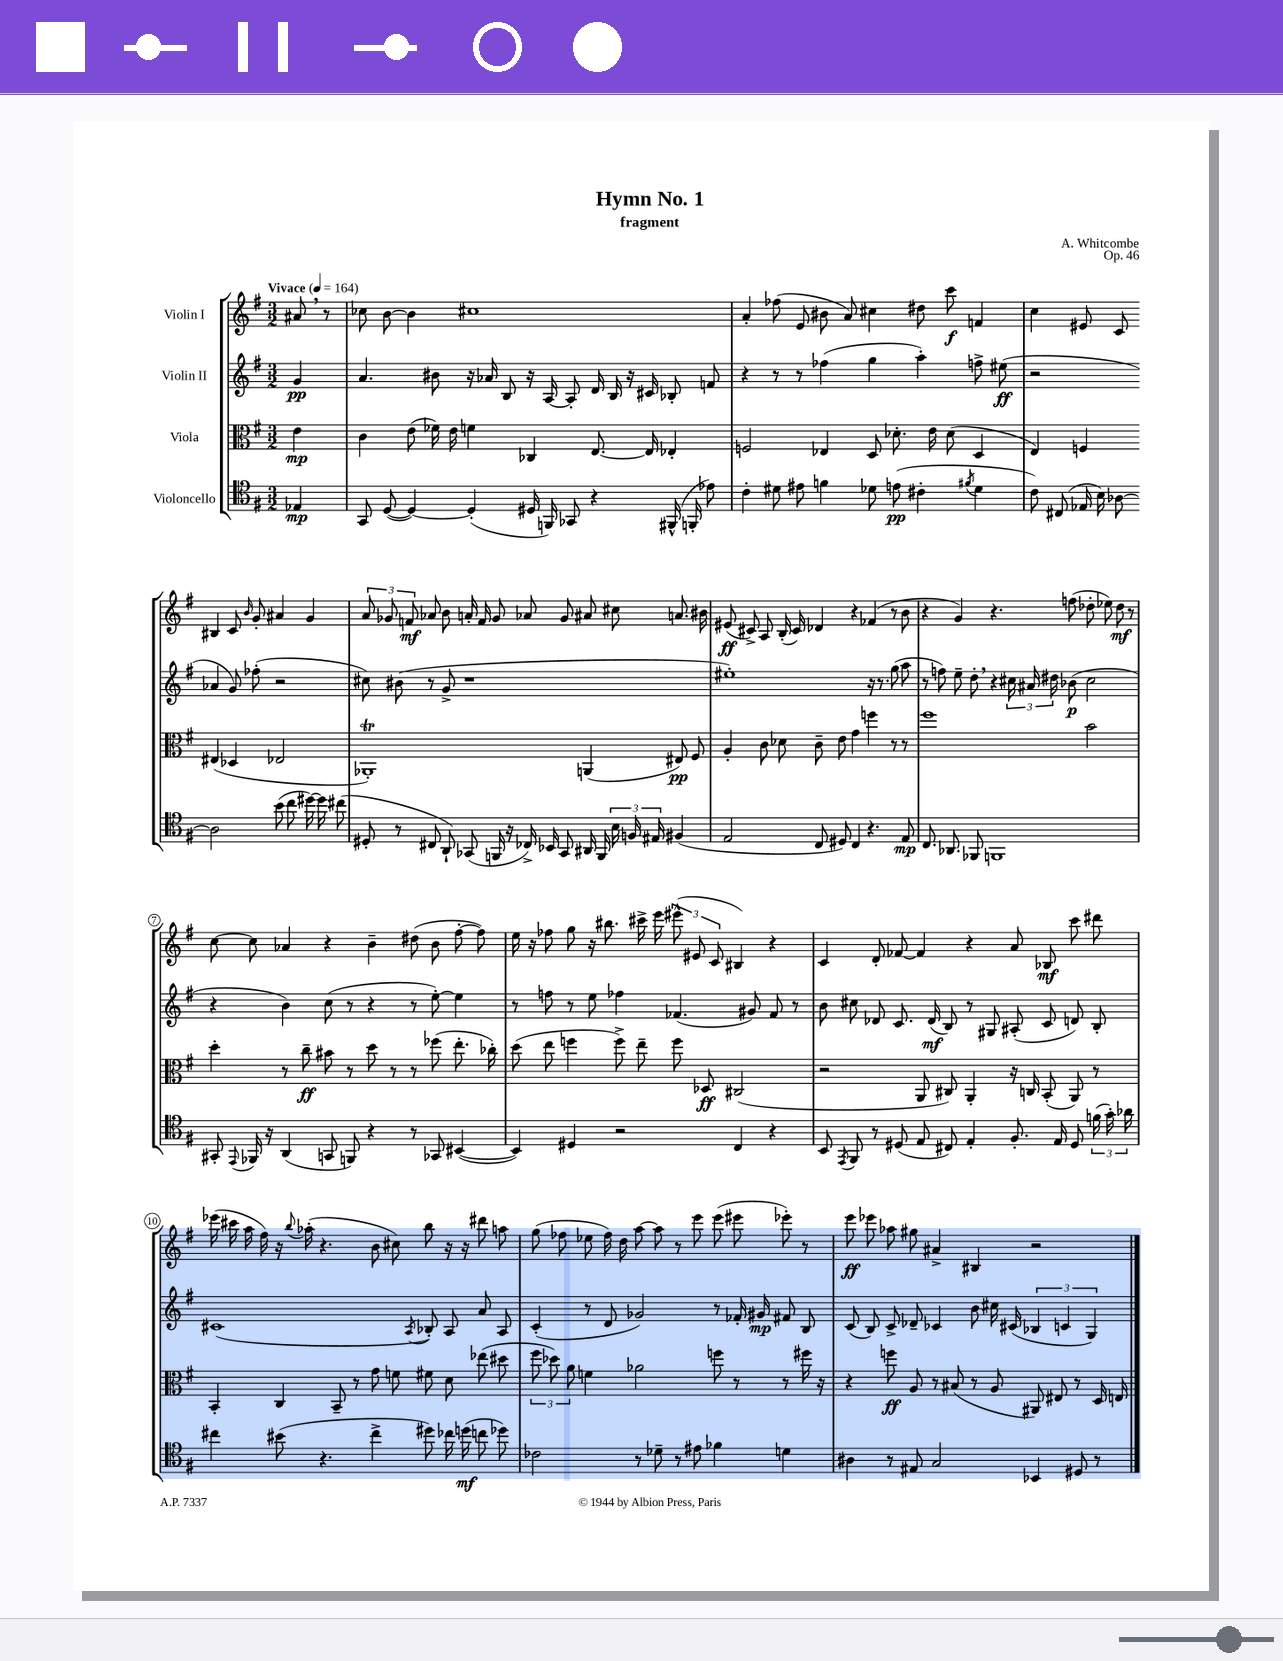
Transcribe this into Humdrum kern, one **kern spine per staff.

**kern	**kern	**kern	**kern
*staff4	*staff3	*staff2	*staff1
*clefC4	*clefC3	*clefG2	*clefG2
*k[f#]	*k[f#]	*k[f#]	*k[f#]
*M3/2	*M3/2	*M3/2	*M3/2
*MM164	*MM164	*MM164	*MM164
4E-	4e	4g	8a#
.	.	.	8r
=	=	=	=
8GG	4c	4.a	8cc-
([8D	.	.	[8b
4D_)	(8e	.	4b]
.	16f-)	8b#	.
.	16e	.	.
(4D']	4f	16r	1cc#
.	.	16a-	.
.	.	8B	.
16D#	4C-	16r	.
16FF)	.	[16A	.
8GG-	.	8A']	.
4r	[8.E	16d	.
.	.	16B	.
.	.	16r	.
.	16E]	16c#	.
(16FF#^^	4E-'	8B-'	.
16FF'	.	.	.
8e-)	.	8f	.
=	=	=	=
4c'	2F	4r	4a'
8d#	.	8r	(8ff-
8e#	.	8r	8e
4f	4E-	(4ff-	8b#
.	.	.	8a)
8d-	8D	4gg	4cc#
(8e	8.d-'	.	.
4c#'	.	4aa')	8dd#
.	16e	.	.
.	(8d-	.	8ccc
8qf#	.	.	.
4d-	4D	8ff^	4f
.	.	(8ee#	.
=	=	=	=
8c)	4E)	2r	4cc
(8C#	.	.	.
16E-	4F	.	8e#
16B)	.	.	.
[8A-	.	.	8c
2A-]	(4E#	4a-	4B#
.	4D-	8g)	8c
.	.	.	16qqb
.	.	(8ff-'	8g'
(8b	2E-	2r	4a#
8cc	.	.	.
[16dd#)	.	.	4g
16dd#]	.	.	.
(8cc#	.	.	.
=	=	=	=
8D#'	1AA-')	8cc#)	12a
.	.	.	12g-
8r	.	(8b#	.
.	.	.	12f
8C#	.	8r	8a-
8AA`)	.	8g^	8b
(8GG-	.	1r	16a'
.	.	.	16f
16FF	.	.	8g-
16r	.	.	.
16C-^)	.	.	8a-
16BB-	.	.	.
8GG-	.	.	8g-
16AA#	(4AA	.	8a#
16FF	.	.	.
24B	.	.	8cc#
24F	.	.	.
24E#	.	.	.
(4F#	8E#)	.	8.a
.	8F#	.	.
.	.	.	16b#
=	=	=	=
2E	4A'	1ee#')	(8e#
.	.	.	8c#^)
.	8c	.	8A
.	8d-	.	(16B'
.	.	.	16c#)
8C	8c~	.	4d-
8D#)	8e	.	.
4C	4g	.	4r
4.r	4ff	16r	(4f-
.	.	8.r	.
.	8r	(8gg	8r
8E	8r	8aa	8b
=	=	=	=
8.C	1ff#	8r	4r
.	.	8ff)	.
8.AA-	.	.	.
.	.	8ee~	4g)
8FF-	.	8dd'	.
1FF	.	4r	4.r
.	.	24cc#	.
.	.	24a#	.
.	.	24dd#	.
.	.	(8b-	(8ff
.	2b	2cc#	8dd-'
.	.	.	8ee-)
.	.	.	8dd-
.	.	.	8r
=	=	=	=
8GG#'	4dd'	4r	[8cc
8qqEE	.	.	.
16FF-	.	.	8cc]
16r	.	.	.
(4AA	8r	4b)	4a-
.	8cc~	.	.
8GG	8b#	(8cc	4r
8FF)	8r	8r	.
4r	8dd	4r	4b~
.	8r	.	.
8r	8r	8r	(8dd#
8GG-	(8ff-	[8ee')	8b
([4BB#	8.ee'	4ee]	[8ff#'
.	.	.	8ff#])
.	16cc-')	.	.
=	=	=	=
4BB#])	(8dd	8r	16ee
.	.	.	16r
.	8ee	8ff	8ff-
4D#	4ff	8r	8gg
.	.	8ee	16r
.	.	.	8.bb#
2r	8ff^)	4ff-	.
.	8ee~	.	16ccc#^
.	.	.	16eee
.	8ff	(4.f-	(12eee#^^
.	.	.	12e#
.	8D-	.	.
.	.	.	12c
4C	(2C#	.	4B#)
.	.	8g#)	.
4r	.	8f-	4r
.	.	8r	.
=	=	=	=
8BB	2r	8b	4c
8qEE	.	.	.
8FF#	.	8cc#	.
8r	.	8d-	8d'
(8D#	.	8.c	[8f-
8E	8AA	.	4f-]
.	.	(16d-	.
8C#)	8C#)	8B)	.
4E'	4AA'	8r	4r
.	.	8G#	.
8.F#'	16r	(8A#'	8a
.	16C	.	.
.	(8BB'	8c	8B-
16E	.	.	.
8D#	8AA)	8d)	8ccc
(24f	8r	8B'	8ddd#
24g')	.	.	.
24a-	.	.	.
=	=	=	=
4cc#	4BB'	(1c#	(16eee-
.	.	.	16ccc#
.	.	.	16aa
.	.	.	16ff#)
(8b#	4C	.	16r
.	.	.	8qqbb
.	.	.	(16aa-'
4.r	.	.	4.r
.	8BB~	.	.
.	8r	.	.
4cc#^	8g	.	8b
.	8f	.	8cc#)
.	.	8qA	.
8dd#)	8f#	8B-')	8bb
16cc-	8d	8A	16r
(16dd	.	.	16r
8cc	(8ee-	8a	8ddd#
8dd-)	8dd#	8A	8aa
=	=	=	=
2c-	12ff#	(4c'	(8gg
.	12dd-)	.	.
.	.	.	8ff-
.	12a	.	.
.	4f	8r	8ee-
.	.	8d	16ff-)
.	.	.	16dd
8r	2a-	2g-)	[8aa
8d-~	.	.	8aa]
8r	.	.	8r
8e#	.	.	8eee
4f-	8ff	8r	(8eee
.	8r	16f-'	8eee#
.	.	16g#	.
4d	8r	8f#	8eee-')
.	16ff#	8B	8r
.	16r	.	.
=	=	=	=
4A#	4r	(8c	8eee
.	.	8B)	8eee-
8r	8ff	8c^	8aa-
8E#	8A	8d-~	8gg#
2G	8r	4c-	4a#^
.	(8B#	.	.
.	8r	8b	4B#
.	8A	16cc#	.
.	.	(16c#	.
4BB-	8AA#)	6B-	2r
.	8E#	.	.
.	.	6c	.
8D#	8r	.	.
.	.	6G)	.
8r	16D	.	.
.	16E	.	.
==	==	==	==
*-	*-	*-	*-
